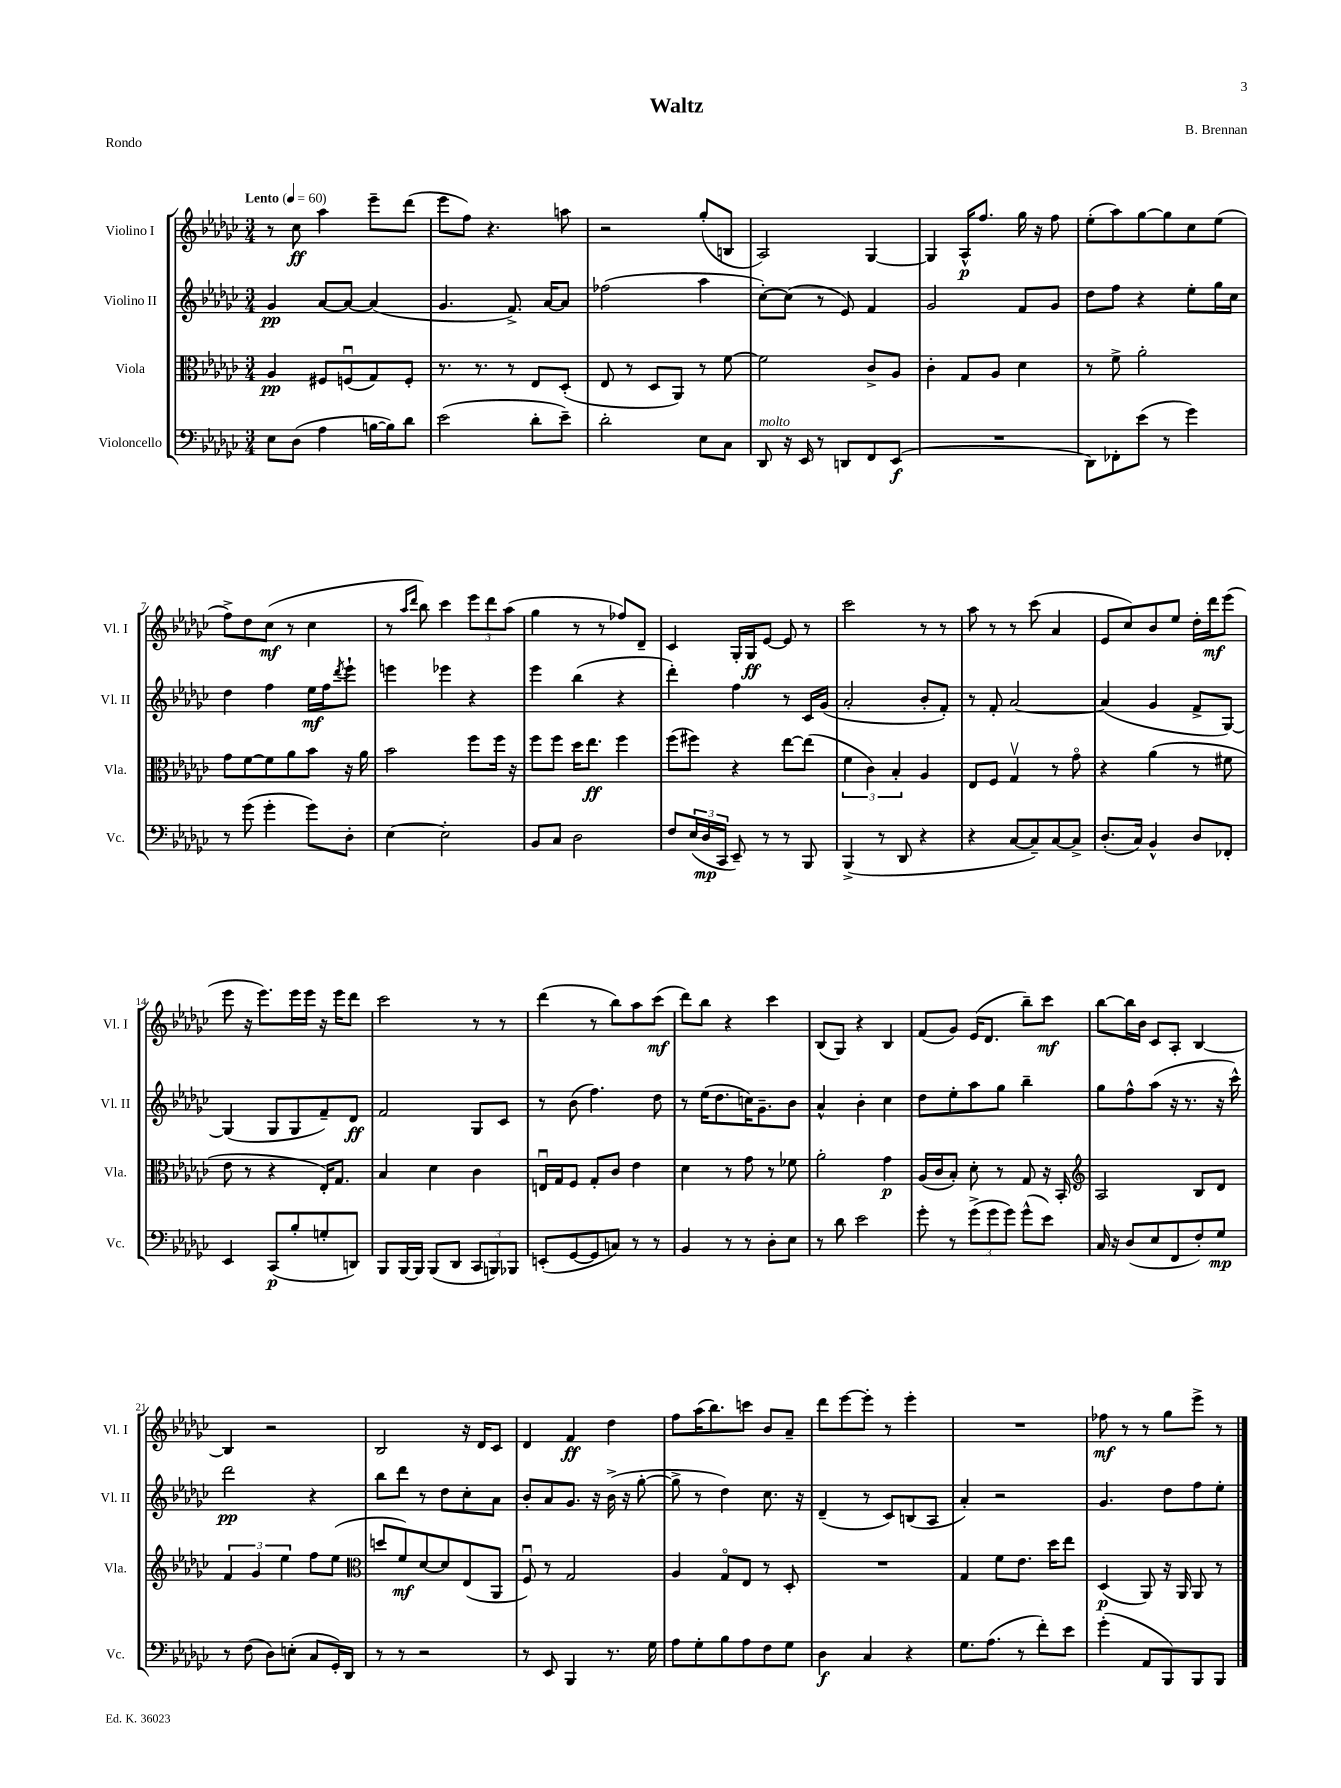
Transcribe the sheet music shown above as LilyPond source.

\header { title = "Waltz" composer = "B. Brennan" piece = "Rondo" }
<<
\new StaffGroup <<
\new Staff = "s0" \with { instrumentName = "Violino I" shortInstrumentName = "Vl. I" } {
    \clef treble \key ges \major \numericTimeSignature \time 3/4 \tempo "Lento" 4 = 60
    r8 ces''8\ff aes''4 ees'''8-- des'''8( |
    ees'''8 f''8) r4. a''8 |
    r2 ges''8-.( b8 |
    aes2) ges4~ |
    ges4 aes16-^\p f''8. ges''16 r16 f''8 |
    ees''8-.( aes''8) ges''8~ ges''8 ces''8 ees''8( |
    f''8->) des''8 ces''8\mf( r8 ces''4 |
    r8 \grace { aes''16 des'''16 } bes''8) ces'''4 \tuplet 3/2 { ees'''8 des'''8 aes''8( } |
    ges''4 r8 r8 fes''8) des'8-- |
    ces'4 ges16-. ges16\ff ees'8~ ees'8 r8 |
    ces'''2 r8 r8 |
    aes''8 r8 r8 ces'''8( aes'4 |
    ees'8 ces''8) bes'8 ees''8 des''16-. des'''16\mf ees'''8( |
    ees'''8 r16 ees'''8.) ees'''16 ees'''16 r16 ees'''16 des'''8 |
    ces'''2 r8 r8 |
    des'''4( r8 bes''8) aes''8 ces'''8\mf( |
    des'''8) bes''8 r4 ces'''4 |
    bes8( ges8) r4 bes4 |
    f'8( ges'8) ees'16( des'8. bes''8--) ces'''8\mf |
    bes''8~ bes''16 bes'16 ces'8 aes8-. bes4~ |
    bes4 r2 |
    bes2 r16 des'16 ces'8 |
    des'4 f'4\ff des''4 |
    f''8 aes''16( bes''8.) c'''8 bes'8 aes'8-- |
    des'''8 ees'''8~ ees'''8-. r8 ees'''4-. |
    R2. |
    fes''8\mf r8 r8 ges''8 ees'''8-> r8 \bar "|." |
}
\new Staff = "s1" \with { instrumentName = "Violino II" shortInstrumentName = "Vl. II" } {
    \clef treble \key ges \major \numericTimeSignature \time 3/4
    ges'4\pp aes'8~ aes'8~ aes'4( |
    ges'4. f'8.->) aes'16~ aes'8 |
    fes''2( aes''4 |
    ces''8~-.) ces''8( r8 ees'8) f'4 |
    ges'2 f'8 ges'8 |
    des''8 f''8 r4 ees''8-. ges''16 ces''16 |
    des''4 f''4 ees''16\mf f''16 \acciaccatura { des'''8 } ees'''8-! |
    e'''4 ees'''4 r4 |
    ees'''4 bes''4( r4 |
    des'''4-.) f''4 r8 ces'16 ges'16( |
    aes'2-. bes'8-. f'8-.) |
    r8 f'8-. aes'2~ |
    aes'4( ges'4 f'8-> ges8~) |
    ges4( ges8 ges8 f'8--) des'8\ff |
    f'2 ges8 ces'8 |
    r8 bes'8( f''4.) des''8 |
    r8 ees''16( des''8. c''16) ges'8.-- bes'8 |
    aes'4-^ bes'4-. ces''4 |
    des''8 ees''8-. aes''8 ges''8 bes''4-- |
    ges''8 f''8-^ aes''8( r16 r8. r16 ces'''16-^) |
    des'''2\pp r4 |
    bes''8 des'''8 r8 des''8 ces''8-. aes'8 |
    bes'8-. aes'8 ges'8. r16 bes'16->( r16 ges''8~-. |
    ges''8-> r8 des''4) ces''8. r16 |
    des'4--( r8 ces'8) b8( aes8 |
    aes'4-.) r2 |
    ges'4. des''8 f''8 ees''8-. \bar "|." |
}
\new Staff = "s2" \with { instrumentName = "Viola" shortInstrumentName = "Vla." } {
    \clef alto \key ges \major \numericTimeSignature \time 3/4
    aes4\pp fis8 f8\downbow( ges8) f8-. |
    r8. r8. r8 ees8 des8-.( |
    ees8 r8 des8 aes,8) r8 f'8~ |
    f'2 ces'8-> aes8 |
    ces'4-. ges8 aes8 des'4 |
    r8 f'8-> aes'2-. |
    ges'8 f'8~ f'8 aes'8 bes'8 r16 aes'16 |
    bes'2 f''8 f''16 r16 |
    f''8 f''8 des''16 ees''8.\ff f''4 |
    f''8( fis''8) r4 ees''8~ ees''8( |
    \tuplet 3/2 { f'4 ces'4) bes4-. } aes4 |
    ees8 f8 ges4\upbow r8 ges'8\flageolet |
    r4 aes'4( r8 fis'8 |
    ees'8 r8 r4 ees16-.) ges8. |
    bes4 des'4 ces'4 |
    e16\downbow ges16 f8 ges8-. ces'8 ees'4 |
    des'4 r8 ges'8 r8 fes'8 |
    aes'2-. ges'4\p |
    aes16( ces'16 bes8-.) des'8-. r8 ges8 r16 bes,16-. |
    \clef treble aes2 bes8 des'8 |
    \tuplet 3/2 { f'4 ges'4 ees''4 } f''8 ees''8( |
    \clef alto d''8 f'8\mf) des'8~ des'8 ees8( aes,8 |
    f8\downbow) r8 ges2 |
    aes4 ges8\flageolet ees8 r8 des8-. |
    R2. |
    ges4 f'8 ees'8. des''16 ees''8 |
    des4\p( aes,8) r16 aes,16 aes,8 r8 \bar "|." |
}
\new Staff = "s3" \with { instrumentName = "Violoncello" shortInstrumentName = "Vc." } {
    \clef bass \key ges \major \numericTimeSignature \time 3/4
    ees8 des8( aes4 b16~ b16) des'8 |
    ees'2( des'8-. ees'8--) |
    des'2-. ees8 ces8 |
    des,8^\markup { \italic "molto" } r16 ees,16 r8 d,8 f,8 ees,8\f( |
    R2. |
    des,8) fes,8-. ees'8( r8 ges'4) |
    r8 ges'8( ges'4-. ges'8) des8-. |
    ees4~ ees2-. |
    bes,8 ces8 des2 |
    f8 \tuplet 3/2 { ees16( des16\mp ces,16 } ees,8--) r8 r8 bes,,8 |
    bes,,4->( r8 des,8 r4 |
    r4 ces8~ ces8--) ces8~ ces8-> |
    des8.-.( ces16) bes,4-^ des8 fes,8-. |
    ees,4 ces,8\p( bes8-. g8-. d,8) |
    bes,,8 bes,,16~ bes,,16 bes,,8( des,8 \tuplet 3/2 { ces,8 b,,8) bes,,8 } |
    e,8-.( ges,8~ ges,8 c8) r8 r8 |
    bes,4 r8 r8 des8-. ees8 |
    r8 des'8 ees'2 |
    ges'8-. r8 \tuplet 3/2 { ges'8->( ges'8 ges'8) } ges'8-^( ees'8) |
    ces16 r16 des8( ees8 f,8 f8-.) ges8\mp |
    r8 f8( des8) e8-.( ces8 ges,16-.) des,16 |
    r8 r8 r2 |
    r8 ees,8 bes,,4 r8. ges16 |
    aes8 ges8-. bes8 aes8 f8 ges8 |
    des4\f ces4 r4 |
    ges8. aes8.( r8 f'8-.) ees'8 |
    ges'4-.( aes,8 bes,,8) bes,,8 bes,,8 \bar "|." |
}
>>
>>
